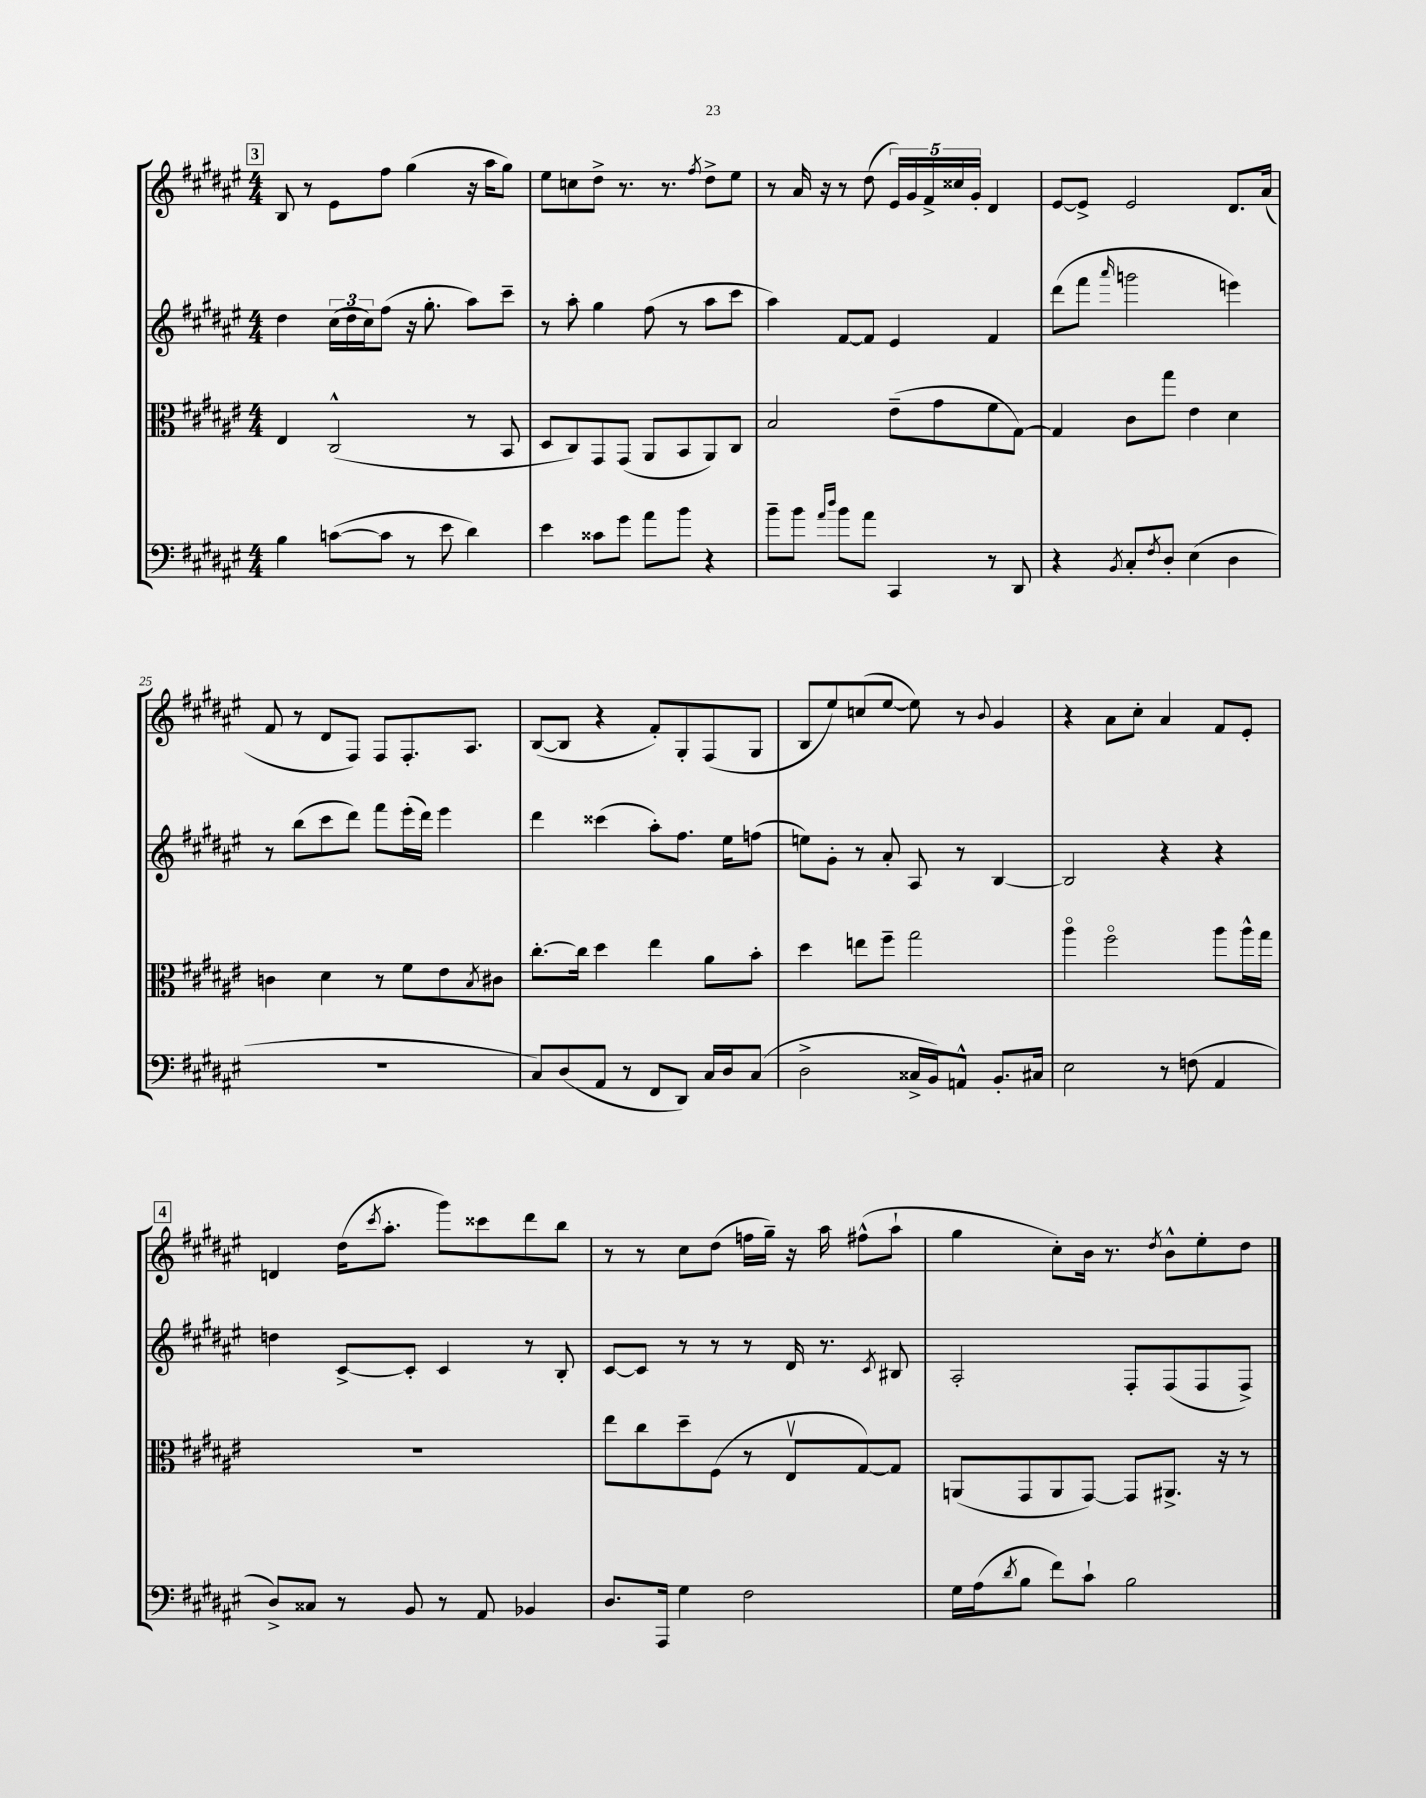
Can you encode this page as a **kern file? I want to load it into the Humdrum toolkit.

**kern	**kern	**kern	**kern
*staff4	*staff3	*staff2	*staff1
*clefF4	*clefC3	*clefG2	*clefG2
*k[f#c#g#d#a#e#]	*k[f#c#g#d#a#e#]	*k[f#c#g#d#a#e#]	*k[f#c#g#d#a#e#]
*M4/4	*M4/4	*M4/4	*M4/4
4B	4E#	4dd#	8B
.	.	.	8r
([8c	(2C#^^	(24cc#	8e#
.	.	24dd#	.
.	.	24cc#)	.
8c]	.	(8ff#	8ff#
8r	.	16r	(4gg#
.	.	8.gg#'	.
8e#	.	.	.
4d#)	8r	8aa#)	16r
.	.	.	16aa#
.	8BB	8ccc#~	8gg#)
=	=	=	=
4e#	8D#	8r	8ee#
.	8C#)	8aa#'	8cc
8c##	8GG#	4gg#	8dd#^
8g#	(8GG#	.	8.r
8a#	8AA#	(8ff#	.
.	.	.	8.r
8b	8BB	8r	.
.	.	.	8qff#
4r	8AA#)	8aa#	8dd#^
.	8C#	8ccc#	8ee#
=	=	=	=
8b~	2B	4aa#)	8r
8b	.	.	16a#
.	.	.	16r
16qqa#	.	.	.
16qqdd#	.	.	.
8b	.	[8f#	8r
8a#	.	8f#]	(8dd#
4CC#	(8e#~	4e#	20e#)
.	.	.	20g#
.	.	.	20f#^
.	8g#	.	.
.	.	.	20cc##
.	.	.	20g#'
8r	8f#	4f#	4d#
8DD#	[8G#)	.	.
=	=	=	=
4r	4G#]	(8ddd#	[8e#
.	.	8fff#	8e#^]
8qBB	.	16qqaaa#	.
8C#'	8c#	2ggg	2e#
8qF#	.	.	.
8D#'	8gg#	.	.
(4E#	4e#	.	.
4D#	4d#	4eee)	8.d#
.	.	.	(16a#
=	=	=	=
1r	4c	8r	8f#
.	.	(8bb	8r
.	4d#	8ccc#	8d#
.	.	8ddd#)	8F#)
.	8r	8fff#	8F#
.	8f#	(16eee#'	8.F#'
.	.	16ddd#)	.
.	8e#	4eee#	.
.	.	.	8.A#
.	8qB	.	.
.	8c#	.	.
=	=	=	=
8C#)	[8.cc#'	4ddd#	([8B
(8D#	.	.	8B]
.	16cc#]	.	.
8AA#	4dd#	(4ccc##	4r
8r	.	.	.
8FF#	4ee#	8aa#')	8f#')
8DD#)	.	8.ff#	8G#'
16C#	8a#	.	(8F#
16D#	.	16ee#	.
(8C#	8b'	(8ff	8G#
=	=	=	=
2D#^	4dd#	8ee)	8B
.	.	8g#'	8ee#)
.	8ee	8r	(8cc
.	8ff#~	8a#'	[8ee#
16C##^	2gg#	8A#	8ee#])
16BB)	.	.	.
8AA^^	.	8r	8r
.	.	.	8qqb
8.BB'	.	[4B	4g#
16C#	.	.	.
=	=	=	=
2E#	4aa#o	2B]	4r
.	2ff#o	.	8a#
.	.	.	8cc#'
8r	.	4r	4a#
(8F	.	.	.
4AA#	8aa#	4r	8f#
.	16aa#^^	.	8e#'
.	16gg#	.	.
=	=	=	=
8D#^)	1r	4dd	4d
8C##	.	.	.
8r	.	[8c#^	(16dd#
.	.	.	8qccc#
.	.	.	8.aa#'
8BB	.	8c#']	.
8r	.	4c#	8ggg#)
8AA#	.	.	8ccc##
4BB-	.	8r	8ddd#
.	.	8B'	8bb
=	=	=	=
8.D#	8ee#	[8c#	8r
.	8cc#	8c#]	8r
16AAA#	.	.	.
4G#	8dd#~	8r	8cc#
.	(8F#	8r	(8dd#
2F#	8r	8r	16ff
.	.	.	16gg#~)
.	8E#v	16d#	16r
.	.	8.r	16aa#
.	[8G#)	.	(8ff#^^
.	.	8qc#	.
.	8G#]	8B#	8aa#`
=	=	=	=
16G#	(8AA	2A#'	4gg#
(16A#	.	.	.
8qd#	.	.	.
8B	8GG#	.	.
8f#)	8AA	.	8cc#')
8c#`	[8GG#)	.	16b
.	.	.	8.r
2B	8GG#]	8F#'	.
.	.	.	8qdd#
.	8.AA#^	(8F#	8b^^
.	.	8F#	8ee#'
.	16r	.	.
.	8r	8F#^)	8dd#
==	==	==	==
*-	*-	*-	*-
